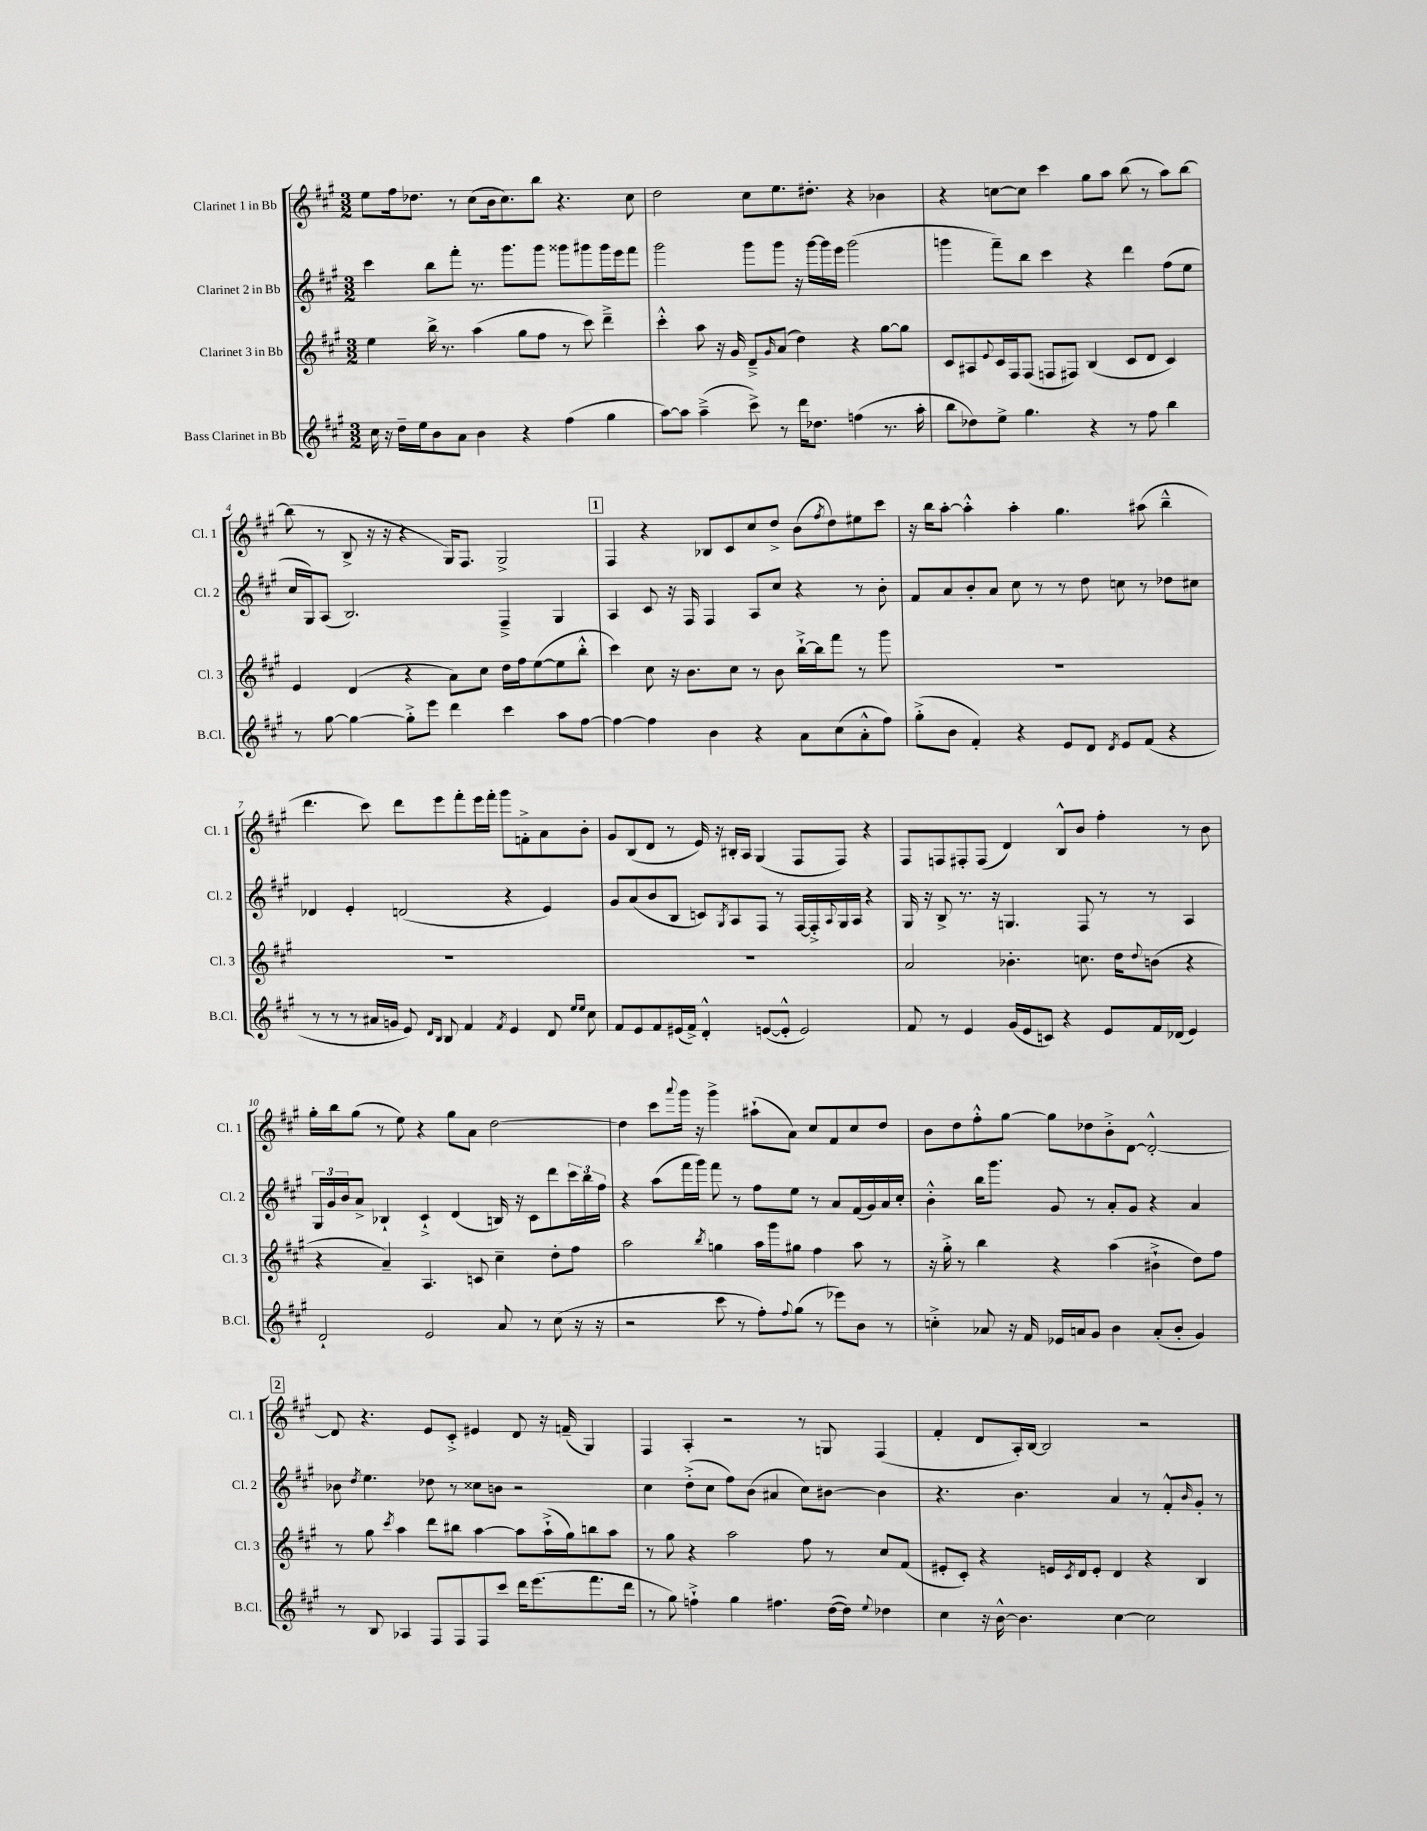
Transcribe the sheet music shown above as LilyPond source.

<<
\new StaffGroup <<
\new Staff = "s0" \with { instrumentName = "Clarinet 1 in Bb" shortInstrumentName = "Cl. 1" } {
    \clef treble \key a \major \numericTimeSignature \time 3/2
    e''8 fis''16 des''8. r8 cis''8( b'16 cis''8.) b''8 r4. cis''8 |
    d''2 cis''8 e''8. dis''8.-. r4 bes'4 |
    r4 c''8~ c''8 cis'''4 gis''8 a''8 b''8( r8 a''8) b''8~ |
    b''8( r8 b8-> r16 r16 r4 gis16) fis8. gis2-> |
    \mark \markup { \box "1" } fis4 r4 bes8 cis'8 cis''8 d''8-> b'8( \acciaccatura { fis''8 } d''8) eis''8 cis'''8 |
    r16 b''16 a''8~-. a''4-.-^ a''4-. gis''4. ais''8( b''4---^ |
    d'''4. cis'''8) d'''8 e'''8 fis'''8-. e'''16 fis'''16-. gis'''8 f'8-.-> a'8 b'8-. |
    gis'8 b8( d'8 r8 e'16) r16 bis16-. a16 gis4( fis8 fis8) r4 |
    fis8 f8 fis8-. fis8( d'4) b8-^ b'8 fis''4-. r8 b'8 |
    gis''16-. b''16 gis''8( r8 e''8) r4 gis''8 a'8 d''2~ |
    d''4 cis'''8 \appoggiatura { a'''8 } gis'''16 r16 gis'''4-> ais''8-!( a'8) cis''8 fis'8 cis''8 d''8 |
    b'8 d''8 fis''8-.-^ gis''8~ gis''8 des''8 b'8-.-> d'8~ d'2~-.-^ |
    \mark \markup { \box "2" } d'8 r4. e'8 cis'8-.-> eis'4 d'8 r16 f'16--( gis4) |
    fis4 a4-. r2 r8 g8 fis4( |
    fis'4-. d'8 a16-.) b16~ b2 r2 \bar "|." |
}
\new Staff = "s1" \with { instrumentName = "Clarinet 2 in Bb" shortInstrumentName = "Cl. 2" } {
    \clef treble \key a \major \numericTimeSignature \time 3/2
    cis'''4 b''8 fis'''8-. r8. gis'''8. gis'''8 gisis'''8 gis'''8 gis'''16 e'''16 fis'''8 |
    gis'''2 gis'''8 gis'''8 r16 gis'''16~ gis'''16 e'''16 gis'''2( |
    g'''4 fis'''8--) b''8 cis'''4 r4 d'''4 fis''8( e''8 |
    cis''16 gis16) a8( b2.) fis4---> gis4 |
    \mark \markup { \box "1" } a4 cis'8 r16 fis16 fis4 a8 cis''8 r4 r8 b'8-. |
    fis'8 a'8 b'8-. a'8 cis''8 r8 r8 d''8 c''8 r8 des''8 cis''8 |
    des'4 e'4-. d'2( r4 e'4) |
    gis'8 a'8( b'8 b8 c'8) \acciaccatura { gis8 } a8 fis8 r8 fis16~ fis16-.-> \appoggiatura { a8 } gis16 a16 r4 |
    gis16 r16 b8-> r8. r16 g4. fis8 r8 r8 a4 |
    \tuplet 3/2 { gis16 gis'16 b'16 } a'8-> bes4-! cis'4-!-> d'4( b16) r16 cis'8 d'''8 \tuplet 3/2 { cis'''16 b''16 fis''16 } |
    r4 a''8( fis'''16 gis'''16) fis'''8 r8 fis''8 e''8 r8 a'8 fis'16( gis'16) a'16 cis''16-. |
    b'4-.-^ b''16 gis'''8. gis'8 r8 a'8-. gis'8 r4 a'4 |
    \mark \markup { \box "2" } bes'8 \acciaccatura { d''8 } e''4. des''8 r8 cisis''8 b'8 r2 |
    cis''4 d''8-.->( cis''8 fis''8) b'8( ais'4 cis''8) bis'8~ bis'4 |
    r4. b'4. a'4 r8 fis'8-.-^ \grace { b'16 } gis'8-. r8 \bar "|." |
}
\new Staff = "s2" \with { instrumentName = "Clarinet 3 in Bb" shortInstrumentName = "Cl. 3" } {
    \clef treble \key a \major \numericTimeSignature \time 3/2
    e''4 b''16-> r8. a''4( gis''8 fis''8 r8 cis'''8) d'''4---> |
    cis'''4-.-^ a''8 r16 gis'16 d'8---> \grace { gis'16 } a'8( d''4) r4 gis''8~ gis''8 |
    cis'8 ais8 \appoggiatura { e'8 } cis'16 fis16 fis8( f8 fis8) b4( cis'8 d'8 cis'4) |
    e'4 d'4( r4 a'8) cis''8 d''16 fis''16 e''8~( e''8 b''8-.-^ |
    \mark \markup { \box "1" } cis'''4) cis''8 r16 b'8. cis''8 r8 b'8 b''16~-!-> b''16 fis'''8 r8 gis'''8 |
    R1. |
    R1. |
    R1. |
    a'2 bes'4.-. c''8. d''16 \appoggiatura { d''8 } b'8( r4 |
    r4 a'4--) a4. c'8 cis''4-- d''8-. fis''8 |
    a''2 \acciaccatura { b''8 } g''4 a''16 gis'''16 gis''8 fis''4 a''8 r8 |
    r16 gis''16-.-> r8 b''4 r4 a''4( bis'4-!-> d''8) fis''8 |
    \mark \markup { \box "2" } r8 gis''8 \acciaccatura { cis'''8 } a''4 d'''8 bis''8 a''4~ a''8 a''16-!->( gis''16) b''8 a''8 |
    r8 gis''8 r4 a''2 fis''8 r8 cis''8 fis'8( |
    eis'8-. cis'8-.) r4 e'16 \acciaccatura { cis'8 } d'16 e'8-. d'4 r4 b4 \bar "|." |
}
\new Staff = "s3" \with { instrumentName = "Bass Clarinet in Bb" shortInstrumentName = "B.Cl." } {
    \clef treble \key a \major \numericTimeSignature \time 3/2
    cis''16 r16 d''16-- e''16 b'8 a'8 b'4 r4 fis''4( gis''4 |
    a''8~) a''8 a''4--->( cis'''8->) r8 d'''16 des''8. f''4( r8. a''16-. |
    b''8 des''8) e''8-> gis''4. r4 r8 fis''8 b''4 |
    r8 gis''8~ gis''4~ gis''8-.-> e'''8 d'''4 cis'''4 a''8 fis''8~ |
    \mark \markup { \box "1" } fis''4~ fis''4 b'4 r4 a'8 cis''8( a'8-.-^ fis''8) |
    gis''8-.->( b'8 fis'4-.) r4 e'8 d'8 \acciaccatura { d'8 } e'8 fis'8( r4 |
    r8 r8 r8 ais'16 g'16 e'8) \grace { d'16 b16 } b8 fis'4 \acciaccatura { fis'8 } e'4 d'8 \grace { e''16 e''16 } cis''8 |
    fis'8 e'8 fis'8 eis'16( fis'16->) d'4-.-^ e'8~( e'8-.-^ e'2) |
    fis'8 r8 e'4 gis'16( e'16 c'8) r4 e'8 fis'16 des'16( e'4) |
    d'2-! e'2 a'8 r8 cis''8( r16 r16 |
    r2 cis'''8 r8 fis''8-.) \appoggiatura { fis''8 } gis''8( r8 ees'''8) b'8 r8 |
    c''4-.-> aes'8 r16 fis'16 ees'16 a'16 gis'8 b'4 a'8-.( b'8-. gis'4) |
    \mark \markup { \box "2" } r8 b8 aes4 fis8 fis8 fis8 cis'''8 d'''16 e'''8.( fis'''8. d'''16 |
    r8 gis''8) f''4-!-> gis''4 fis''4. d''16~( d''16) \appoggiatura { e''8 } des''4 |
    cis''4 r16 b'16~-^ b'4. cis''4~ cis''2 \bar "|." |
}
>>
>>
